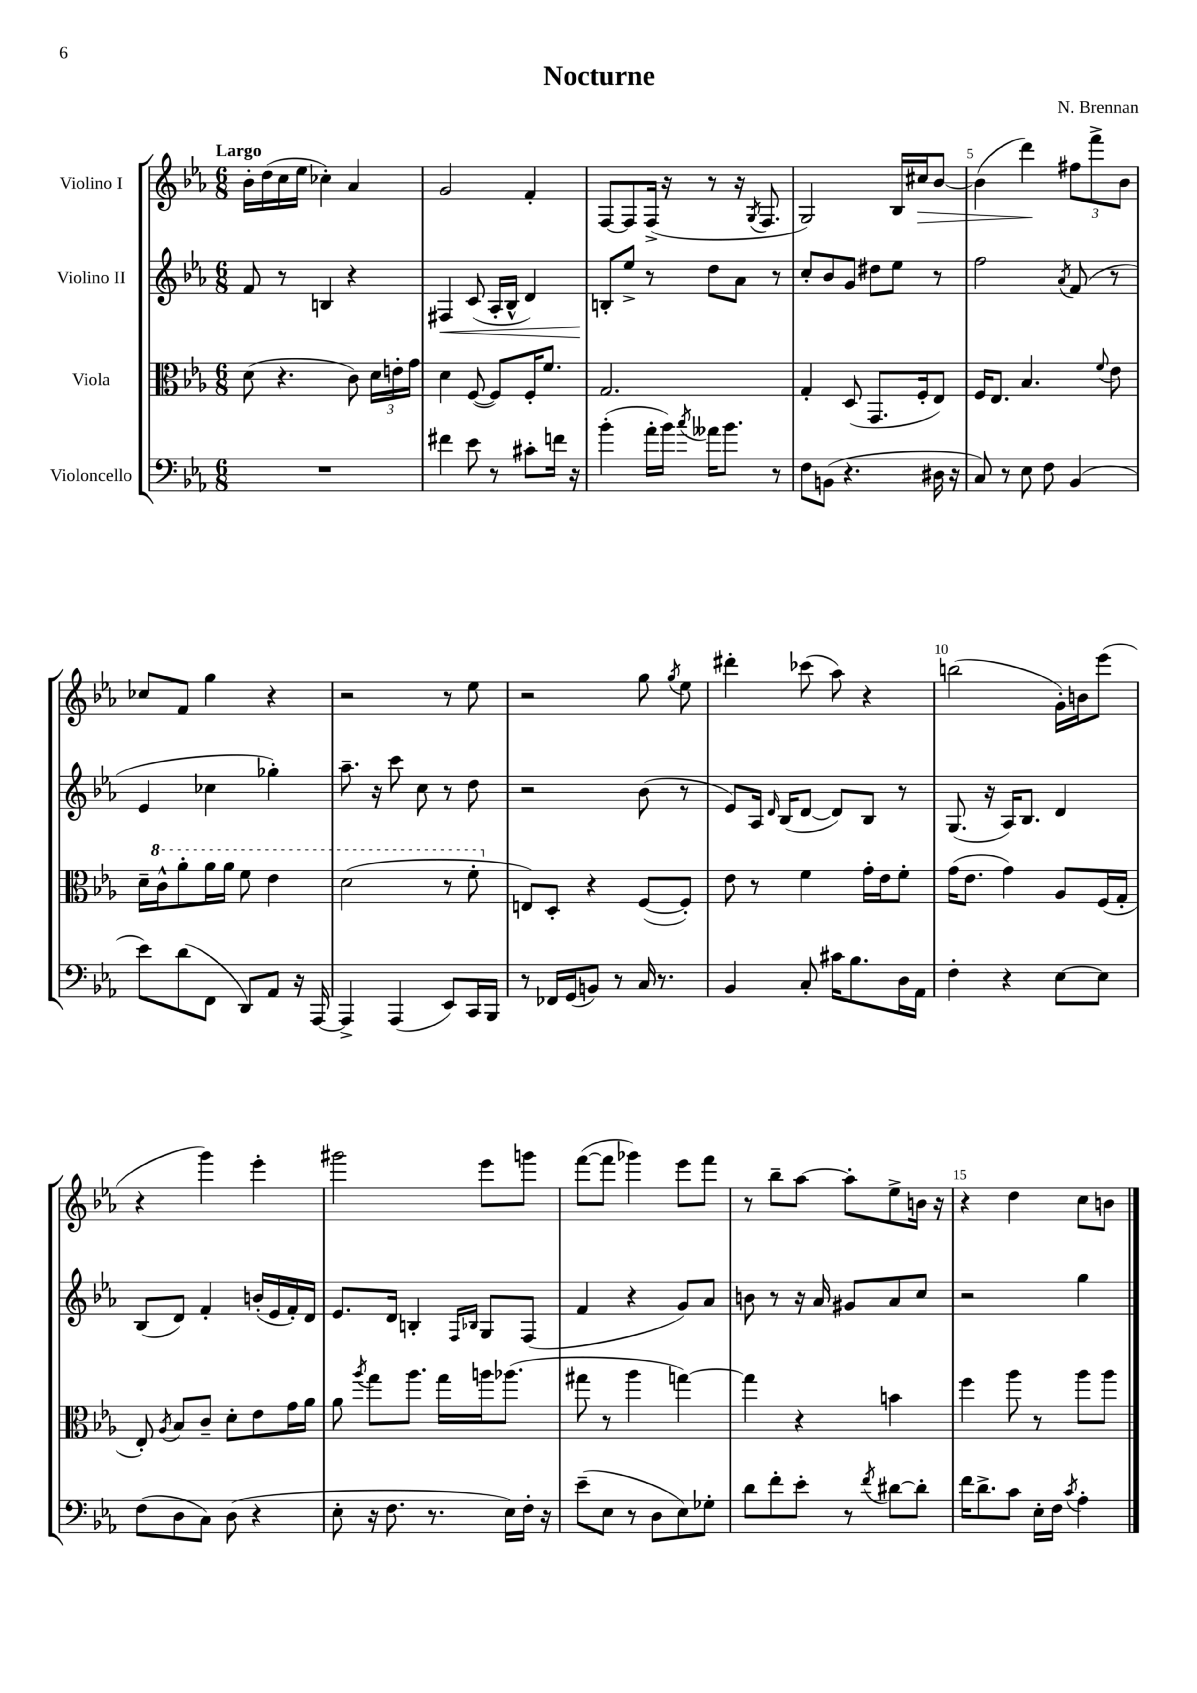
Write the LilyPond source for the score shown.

\header { title = "Nocturne" composer = "N. Brennan" }
<<
\new StaffGroup <<
\new Staff = "s0" \with { instrumentName = "Violino I" } {
    \clef treble \key ees \major \numericTimeSignature \time 6/8 \tempo "Largo"
    \autoBeamOff bes'16[-. d''16( c''16 ees''16] ces''4-.) aes'4 |
    g'2 f'4-. |
    f8[~ f8 f16]->( r16 r8 r16 \acciaccatura { g8 } f8. |
    g2) bes16[ cis''16\> bes'8]~ |
    bes'4( d'''4\!) \tuplet 3/2 { fis''8[ f'''8-> bes'8] } |
    ces''8[ f'8] g''4 r4 |
    r2 r8 ees''8 |
    r2 g''8 \acciaccatura { g''8 } ees''8 |
    dis'''4-. ces'''8( aes''8) r4 |
    b''2( g'16[-.) b'16 ees'''8]( |
    r4 g'''4) ees'''4-. |
    gis'''2 ees'''8[ g'''8] |
    f'''8[~( f'''8] ges'''4) ees'''8[ f'''8] |
    r8 bes''8[-- aes''8]~ aes''8[-. ees''8-> b'16] r16 |
    r4 d''4 c''8[ b'8] \bar "|." |
}
\new Staff = "s1" \with { instrumentName = "Violino II" } {
    \clef treble \key ees \major \numericTimeSignature \time 6/8
    \autoBeamOff f'8 r8 b4 r4 |
    fis4\< c'8( aes16[-. bes16]-^ d'4) |
    b8[-.\! ees''8]-> r8 d''8[ aes'8] r8 |
    c''8[-. bes'8 g'8] dis''8[ ees''8] r8 |
    f''2 \acciaccatura { aes'8 } f'8( r8 |
    ees'4 ces''4 ges''4-.) |
    aes''8.-- r16 c'''8 c''8 r8 d''8 |
    r2 bes'8( r8 |
    ees'8[) aes16] \grace { d'16 } bes16[( d'8]~ d'8[) bes8] r8 |
    g8.( r16 aes16[) bes8.] d'4 |
    bes8[( d'8]) f'4-. b'16[-.( ees'16 f'16-.) d'16] |
    ees'8.[ d'16] b4-. \grace { f16[ bes16] } g8[ f8]( |
    f'4 r4 g'8[) aes'8] |
    b'8 r8 r16 aes'16 gis'8[ aes'8 c''8] |
    r2 g''4 \bar "|." |
}
\new Staff = "s2" \with { instrumentName = "Viola" } {
    \clef alto \key ees \major \numericTimeSignature \time 6/8
    \autoBeamOff d'8( r4. c'8) \tuplet 3/2 { d'16[ e'16-. g'16] } |
    d'4 f8~( f8[) f16-. f'8.] |
    g2. |
    g4-. d8( g,8.[ f16-. ees8]) |
    f16[ ees8.] bes4. \appoggiatura { f'8 } ees'8 |
    d'16[-- \ottava #1 c''16-^ aes''8-. aes''16 aes''16] f''8 ees''4 |
    d''2( r8 f''8-. \ottava #0 |
    e8[) d8]-. r4 f8[~( f8]-.) |
    ees'8 r8 f'4 g'16[-. ees'16 f'8]-. |
    g'16[( ees'8.] g'4) aes8[ f16( g16]-. |
    ees8-.) \acciaccatura { aes8 } bes8[ c'8]-- d'8[-. ees'8 g'16 aes'16] |
    aes'8 \acciaccatura { aes''8 } g''8[ aes''8.] g''16[ a''16 aes''8.]( |
    gis''8 r8 aes''4 g''4~) |
    g''4 r4 b'4 |
    f''4 aes''8 r8 aes''8[ aes''8] \bar "|." |
}
\new Staff = "s3" \with { instrumentName = "Violoncello" } {
    \clef bass \key ees \major \numericTimeSignature \time 6/8
    \autoBeamOff R2. |
    fis'4 ees'8 r8 cis'8[-. f'16] r16 |
    bes'4-.( aes'16[-. bes'16]) \acciaccatura { c''8 } aeses'16[ bes'8.] r8 |
    f8[ b,8]( r4. dis16 r16 |
    c8) r8 ees8 f8 bes,4( |
    ees'8[) d'8( f,8] d,8[) aes,8] r16 aes,,16~ |
    aes,,4-> aes,,4( ees,8[) c,16 bes,,16] |
    r8 fes,16[ g,16( b,8]) r8 c16 r8. |
    bes,4 c8-. cis'16[ bes8. d16 aes,16] |
    f4-. r4 ees8[~ ees8] |
    f8[( d8 c8]) d8( r4 |
    ees8-. r16 f8. r8. ees16[) f16]-. r16 |
    ees'8[--( ees8] r8 d8[ ees8) ges8]-. |
    d'8[ f'8-. ees'8]-. r8 \acciaccatura { f'8 } dis'8[~ dis'8]-. |
    f'16[ d'8.-> c'8] ees16[-. f16] \acciaccatura { c'8 } aes4-. \bar "|." |
}
>>
>>
\layout { \context { \Score \override BarNumber.break-visibility = ##(#f #t #t) barNumberVisibility = #(every-nth-bar-number-visible 5) } }
